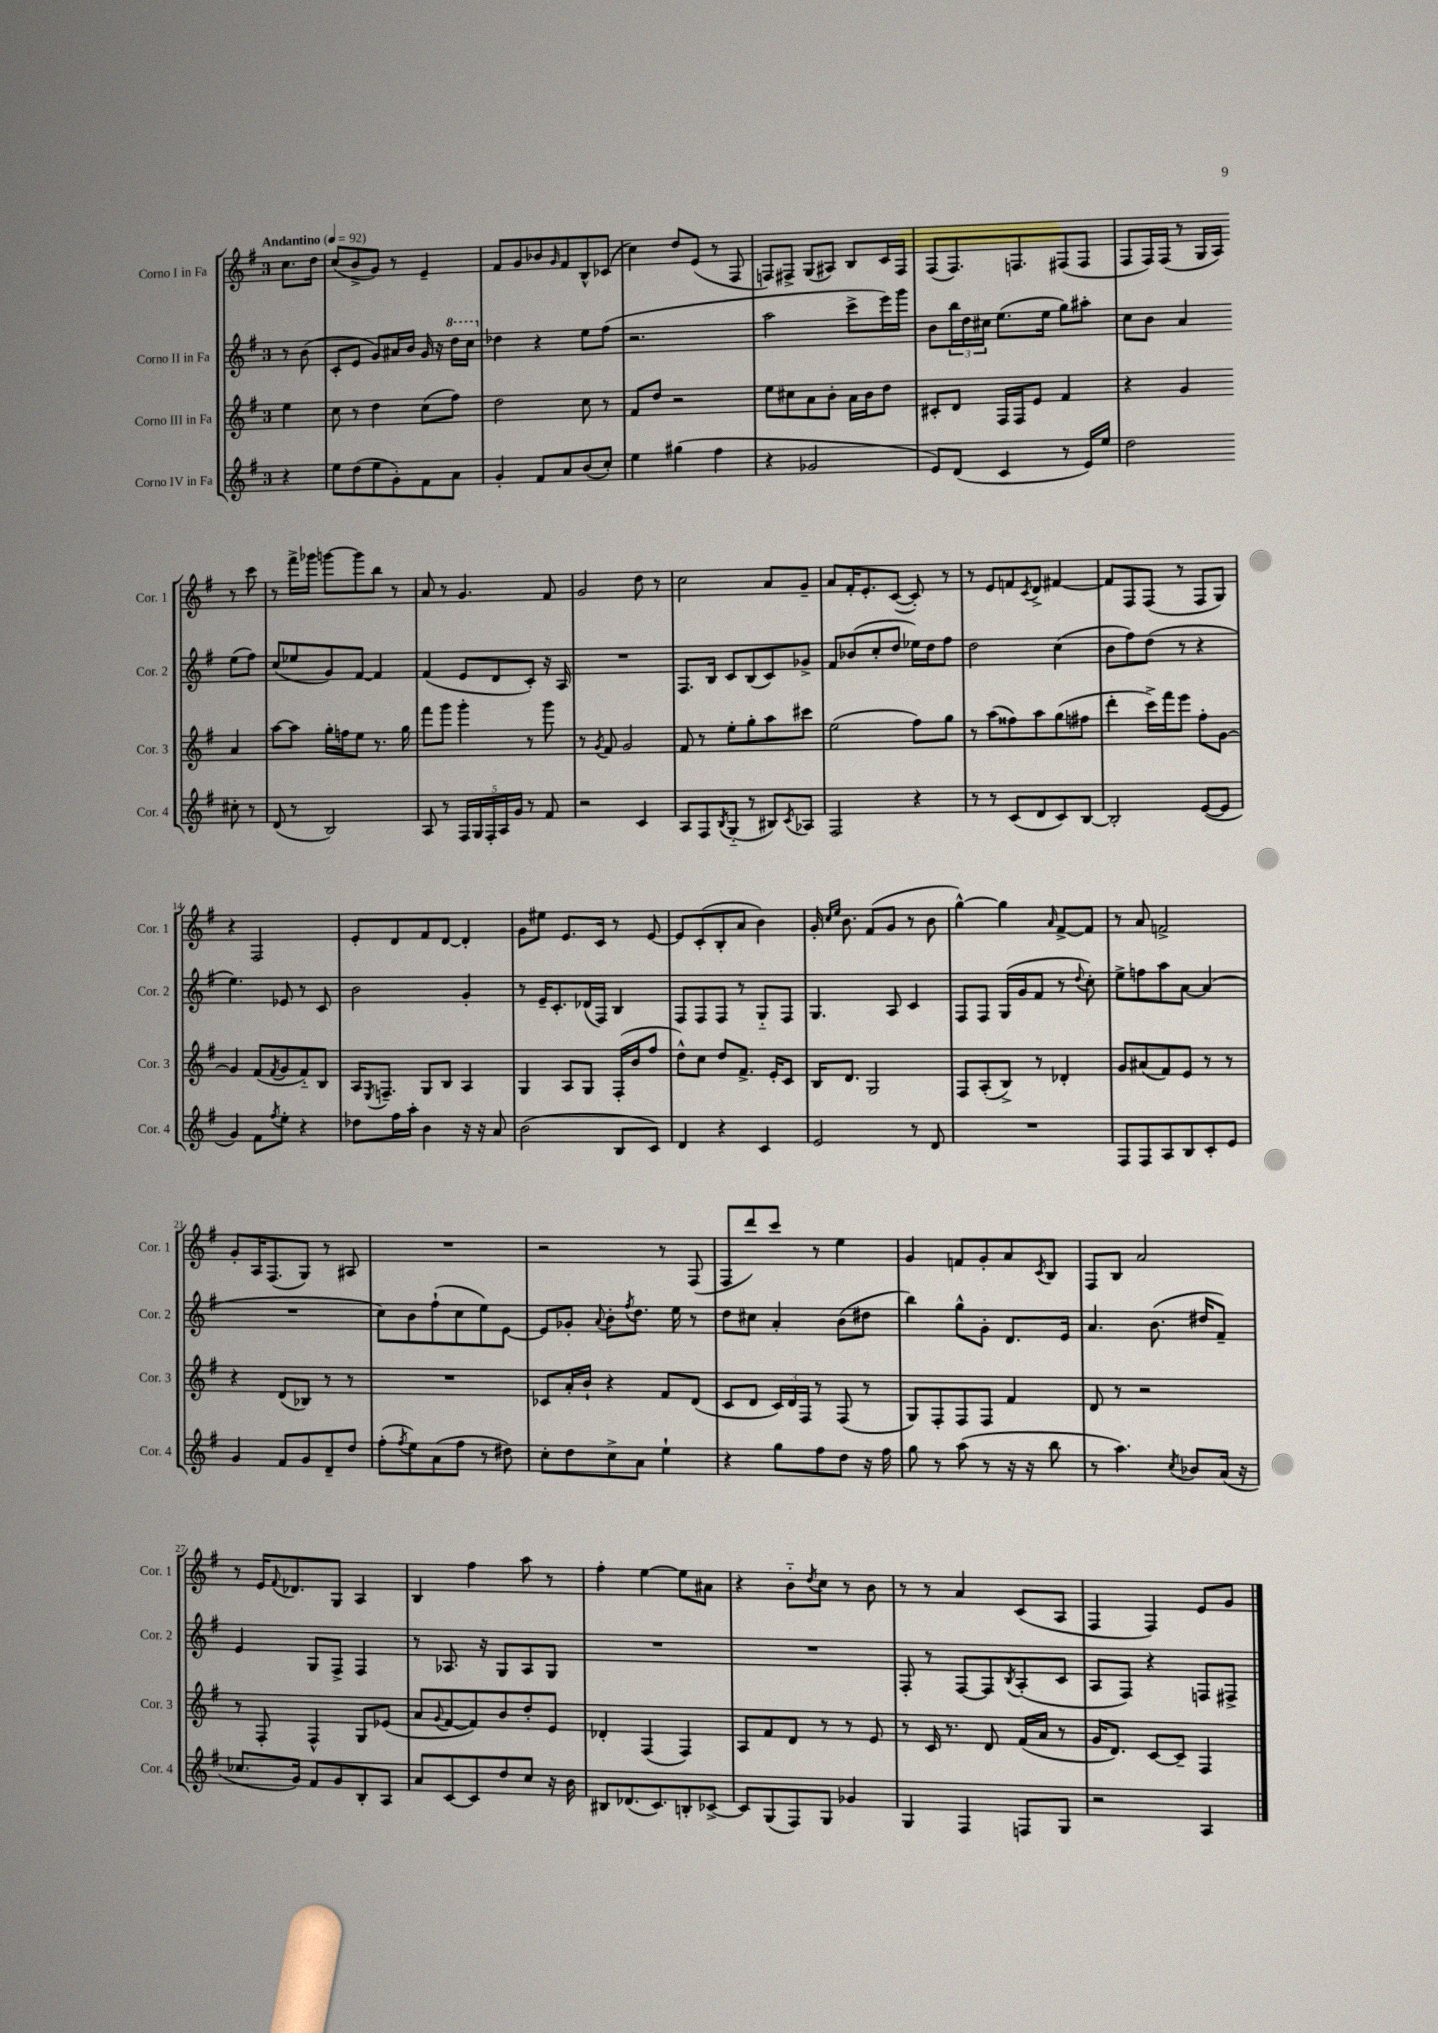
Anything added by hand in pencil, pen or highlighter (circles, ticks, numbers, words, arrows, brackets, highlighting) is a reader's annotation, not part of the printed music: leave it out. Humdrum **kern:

**kern	**kern	**kern	**kern
*staff4	*staff3	*staff2	*staff1
*clefG2	*clefG2	*clefG2	*clefG2
*k[f#]	*k[f#]	*k[f#]	*k[f#]
*M3/4	*M3/4	*M3/4	*M3/4
*MM92	*MM92	*MM92	*MM92
4r	4ee	8r	8.cc
.	.	(8b	.
.	.	.	16dd
=	=	=	=
8ee	8cc	8c'	(8cc
(8dd	8r	8e	8b^
8ee	4dd	8g)	8g)
8g')	.	16a#	8r
.	.	16b	.
8f#	(8cc	16g	4e~
.	.	16r	.
8a	8ff#)	16ddd	.
.	.	16ccc	.
=	=	=	=
4g'	2dd	4dd-	8f#
.	.	.	8g
8f#	.	4r	8b-
.	.	.	16qqg
8a	.	.	8f#
(8b	8cc	8ee	8B^^
8cc')	8r	(8ff#	(8c-
=	=	=	=
4ee	8f#	2.r	4cc)
.	8dd	.	.
(4gg#	2r	.	8dd
.	.	.	(8e
4ff#	.	.	8r
.	.	.	8F#
=	=	=	=
4r	8ee	2aa	8F)
.	8cc#	.	8F#^
2g-	8a	.	(8G
.	8b'	.	8A#)
.	16a	8ccc^	8B
.	16b	.	.
.	8dd	16eee)	16c
.	.	16ggg	16F#
=	=	=	=
8e)	8c#'	8b	(8F#
(8d	8d	24bb	8.F#)
.	.	24dd	.
.	.	24cc#	.
4c	16F#	(8.ee	.
.	16F#	.	8.F
.	8e	.	.
.	.	16ee	.
8r	4f#	8gg)	(8F#
16e)	.	8aa#'	8F#
16ee	.	.	.
=	=	=	=
2dd	4r	8cc	8F#
.	.	8b	16F#)
.	.	.	(16F#
.	4g	4a	8r
.	.	.	16G
.	.	.	16A)
8cc#'	4a	(8ee	8r
8r	.	8ff#)	8ccc
=	=	=	=
(8d	[8aa	(8cc	8r
8r	8aa]	8ee-	16fff#^
.	.	.	16ggg-
2B)	16gg'	8g)	[8ggg
.	16ff	.	.
.	8ee	[8f#	8ggg]
.	8.r	4f#]	8bb
.	.	.	8r
.	16gg	.	.
=	=	=	=
8A	8fff#	(4f#	8a
8r	8ggg	.	8r
20F#	4ggg'	8e	4.g
20G	.	.	.
20F#'	.	.	.
.	.	8d	.
20A	.	.	.
20g	.	.	.
8r	8r	8c')	.
8f#	8ggg	16r	8f#
.	.	16A	.
=	=	=	=
2r	8r	2.r	2g
.	8qg	.	.
.	8f#	.	.
.	2g	.	.
4c	.	.	8dd
.	.	.	8r
=	=	=	=
8A	8f#	8.F#	2cc
8F#	8r	.	.
.	.	16B	.
8qB	.	.	.
(8G'~	8ee'	8c	.
8r	8gg'	(8B	.
8B#)	8aa	8c)	8a
8qc	.	.	.
8A-	8ccc#	8g-^	8g~
=	=	=	=
2F#	(2ee	8f#	8a
.	.	(8b-	16f#'
.	.	.	8.e'
.	.	8cc'	.
.	.	8dd	([8c
4r	8ff#)	16ee-)	8c'])
.	.	16dd	.
.	8gg	8ff#	8r
=	=	=	=
8r	8r	2dd	8r
8r	(8aa	.	8e
(8c	8ff##)	.	8f
.	.	.	8qc
8d	8aa	.	8d^
8c)	(8gg	(4cc	[4f#
[8B	8ff#	.	.
=	=	=	=
2B']	4ddd'	8b	8f#]
.	.	8ff#)	8F#
.	16ccc^)	(8dd	(8F#
.	16fff#	.	.
.	8eee	8r	8r
([8e	8ff#'	4r	8F#
8e]	[8g	.	8G)
=	=	=	=
4g)	4g]	4.ee)	4r
8f#	(8f#	.	2F#
8qff#	8qf#	.	.
8ee'	8g	8e-	.
4r	8f#'~)	8r	.
.	8B	8c	.
=	=	=	=
8dd-	16A	2b	8e'
.	8qE	.	.
.	8.F~	.	.
16ff#	.	.	8d
16aa'	.	.	.
4b	8G	.	8f#
.	8B	.	[8d
16r	4A	4g'	4d']
16r	.	.	.
8a	.	.	.
=	=	=	=
(2b	4G	8r	8g
.	.	16e~	8ee#
.	.	8.c'	.
.	8A	.	8.e
.	8G	(16d-	.
.	.	16F#)	16c
8B	(16F#'	4B	8r
.	16b	.	.
8c)	8ff#	.	[8e
=	=	=	=
4d	8dd^^)	8F#	8e]
.	8cc	8F#	(8c'
4r	8dd	8F#	8B'
.	8.f#^	8r	8a
4c	.	8G'~	4b)
.	16e'	.	.
.	8c	8F#	.
=	=	=	=
2e	16B	4.G	16g'
.	.	.	16qqcc
.	.	.	16qqee
.	8.d	.	8.b
.	2G	.	(8f#
.	.	8A	8g
8r	.	4c	8r
8d	.	.	8b
=	=	=	=
2.r	8F#	8F#	[4gg^^)
.	(8A'	8F#	.
.	8B^)	(16G	4gg]
.	.	16g	.
.	8r	8f#	.
.	.	.	16qqa
.	4d-'	8r	[8f#^
.	.	8qqdd	.
.	.	8cc')	8f#]
=	=	=	=
8F#	8g	8ee^	8r
8F#	(8a#	8ff	8a
8A	8f#)	8aa	2f^
8B	8e	[8a	.
8c'	8r	(4a]	.
8e	8r	.	.
=	=	=	=
4g	4r	2.r	8g'
.	.	.	16A
.	.	.	(8.F#
8f#	(8d	.	.
8g	8B-)	.	8G)
8d~	8r	.	8r
8dd	8r	.	8A#
=	=	=	=
(8ff#'	2.r	8cc)	2.r
8qff#	.	.	.
8ee)	.	8b	.
(8a	.	(8ff#`	.
8ff#	.	8cc	.
8r	.	8ee)	.
8dd#)	.	[8e	.
=	=	=	=
8cc'	8c-	8e]	2r
8dd	16a'	8g-'	.
.	16b`	.	.
.	.	8qqa	.
8cc^	4r	8b'	.
.	.	8qff#	.
8a	.	8.dd	.
4ee`	8f#	.	8r
.	.	16ee	.
.	(8d	8r	(8F#
=	=	=	=
4r	8c	8dd	8F#
.	8d	8cc#	8ddd)
8gg	24c)	4a'	8ccc
.	24d	.	.
.	24F#	.	.
8ff#	8r	.	8r
8dd	(8F#	(8b	4ee
16r	8r	8dd#	.
16ff#	.	.	.
=	=	=	=
8gg	8G)	4bb)	4g
8r	8F#'	.	.
(8aa	8F#	8gg^^	8f
8r	8F#	8g'	8g'
16r	4f#	8.d	8a
16r	.	.	.
.	.	.	8qc
8bb	.	.	8B
.	.	16e	.
=	=	=	=
8r	8d	4.a	8F#
4.aa)	8r	.	8B
.	2r	.	2a
.	.	(8.b	.
8qcc	.	.	.
8b-	.	.	.
.	.	16dd#	.
(16a	.	8f#~)	.
16r	.	.	.
=	=	=	=
8.cc-	8r	4e	8r
.	8F#'	.	16e
.	.	.	8qqf#
16g)	.	.	8.d-
8f#	4F#^^	8G	.
8g	.	8F#^	8G
8B'	8G	4F#	4A
8A	(8e-	.	.
=	=	=	=
8a	8a	8r	4B
.	8qqg	.	.
[8c	[8f#	8.A-	.
8c]	8f#])	.	4ff#
.	.	16r	.
8dd	8b	8G	.
8cc	8dd'	8A-	8aa
16r	8e	8G	8r
16b	.	.	.
=	=	=	=
8B#	4d-'	2.r	4ff#'
(8.d-	.	.	.
.	(4F#	.	[4ee
8.c)	.	.	.
8B'	4F#)	.	8ee]
[8c-^	.	.	8a#
=	=	=	=
8c-]	8A	2.r	4r
(8G	8f#	.	.
8F#)	8d	.	8b'~
.	.	.	8qdd
8G	8r	.	8cc
4g-	8r	.	8r
.	8e	.	8b
=	=	=	=
4G	8r	8F#'	8r
.	16c	8r	8r
.	8.r	.	.
4F#	.	[8F#	4a
.	8d	8F#]	.
.	.	8qB	.
8F	(16f#	(8A'	(8c
.	16a	.	.
8G	8r	8c	8A
=	=	=	=
2r	16g	8A	4F#
.	8.d)	.	.
.	.	8F#)	.
.	[8c	4r	4F#)
.	8c~]	.	.
4A	4F#	8F	8e
.	.	8F#^	8g
==	==	==	==
*-	*-	*-	*-
